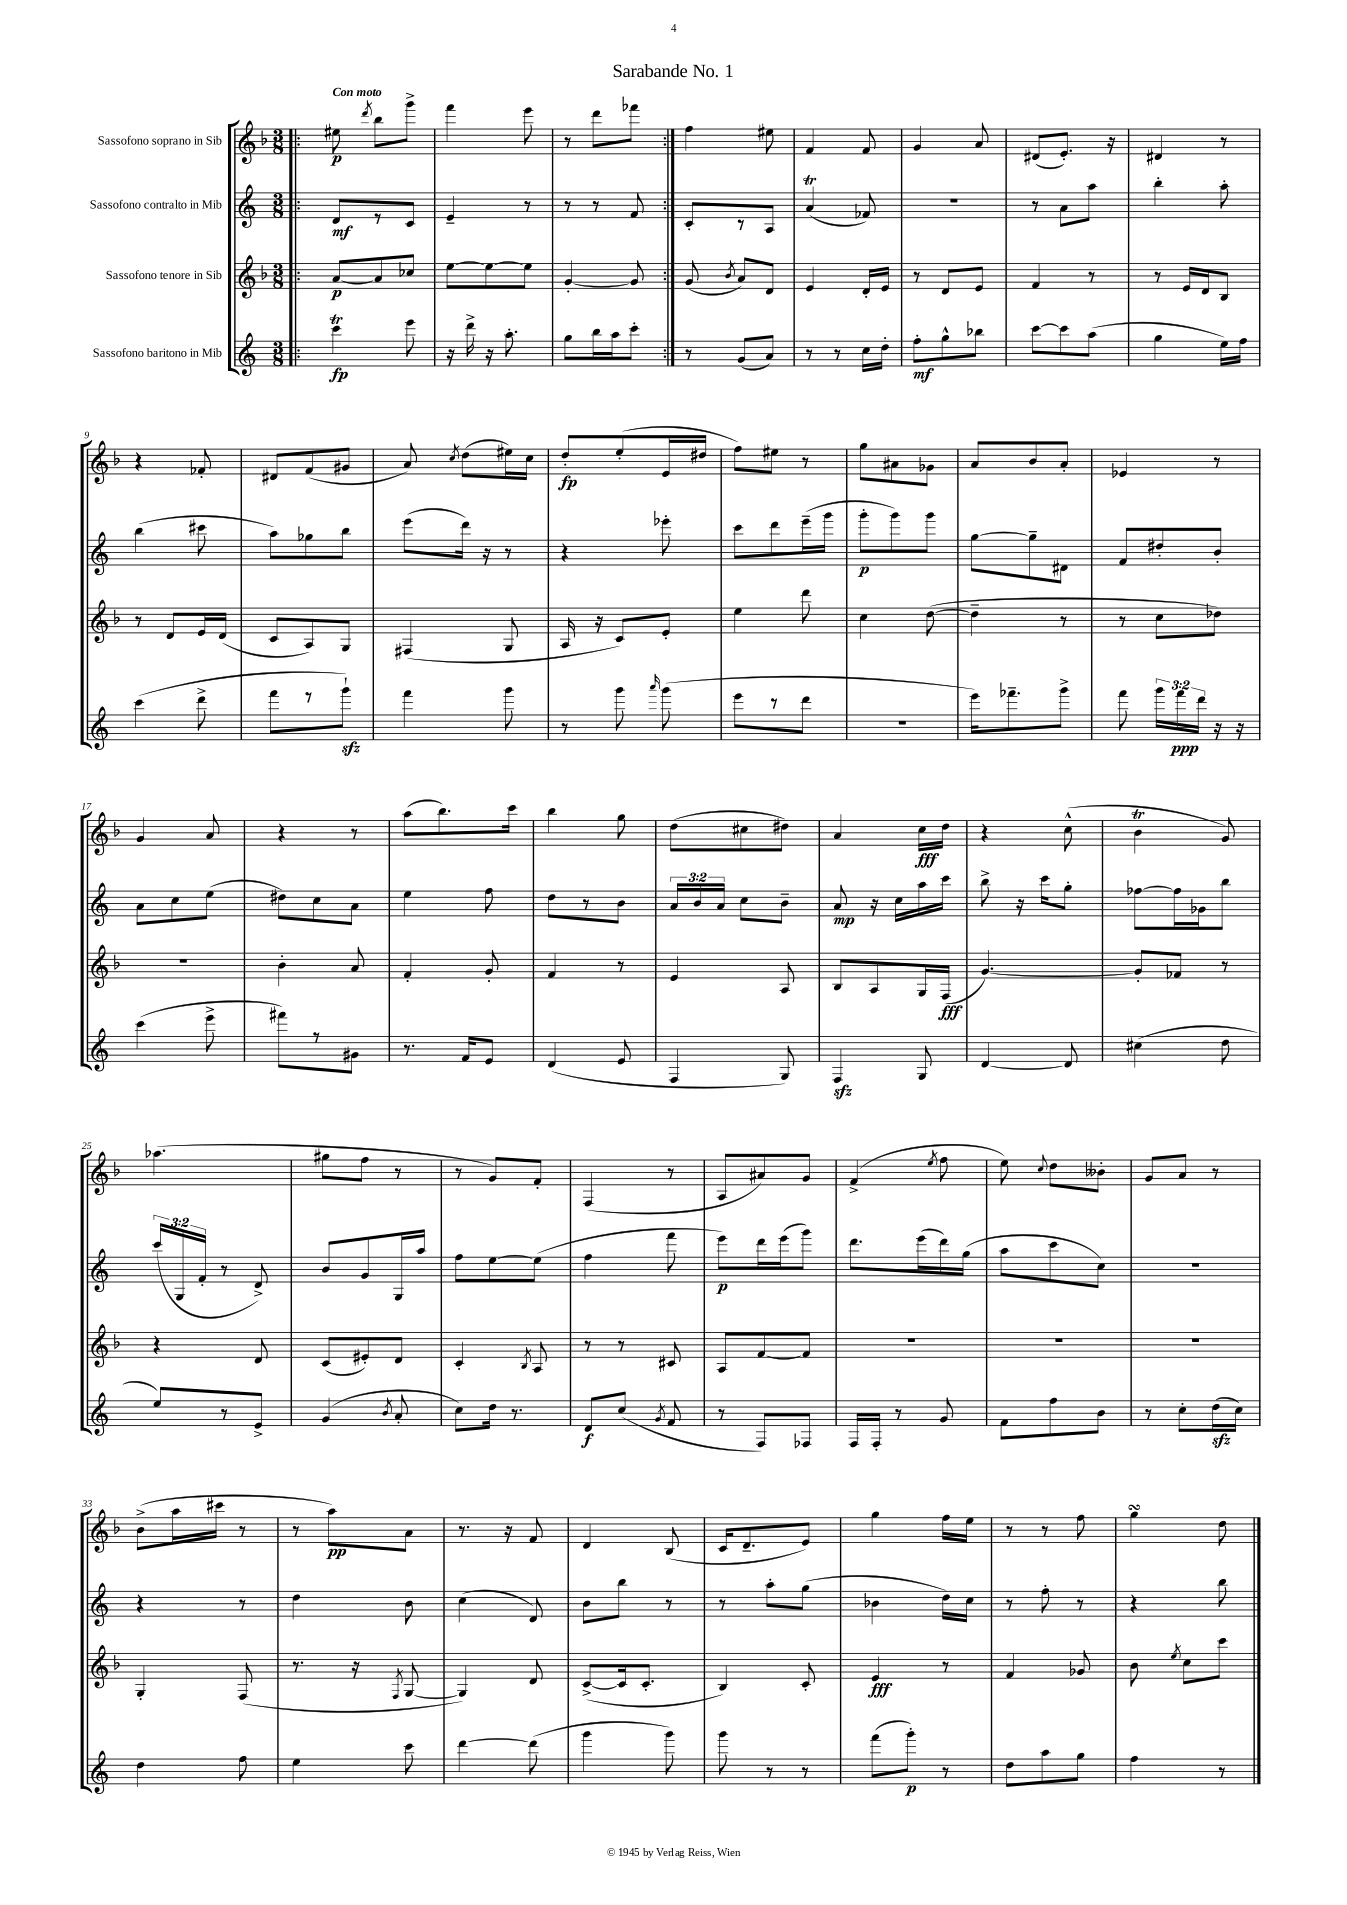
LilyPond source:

\header { title = "Sarabande No. 1" }
<<
\new StaffGroup <<
\new Staff = "s0" \with { instrumentName = "Sassofono soprano in Sib" } {
    \clef treble \key f \major \numericTimeSignature \time 3/8 \tempo "Con moto"
    \autoBeamOff \repeat volta 2 { \bar ".|:" eis''8\p \acciaccatura { d'''8 } bes''8[ g'''8]-> |
    f'''4 e'''8 |
    r8 d'''8[ fes'''8] | }
    f''4 eis''8 |
    f'4 f'8 |
    g'4 a'8 |
    dis'8[( e'8.]-.) r16 |
    dis'4 r8 |
    r4 fes'8-. |
    dis'8[ f'8( gis'8] |
    a'8) \acciaccatura { c''8 } d''8[( eis''16) c''16] |
    d''8[-.\fp e''8-.( e'16 dis''16] |
    f''8[) eis''8] r8 |
    g''8[ ais'8 ges'8] |
    a'8[ bes'8 a'8]-. |
    ees'4 r8 |
    g'4 a'8 |
    r4 r8 |
    a''8[( bes''8.) c'''16] |
    bes''4 g''8 |
    d''8[( cis''8 dis''8]) |
    a'4 c''16[\fff d''16] |
    r4 c''8-^( |
    bes'4\trill g'8) |
    aes''4.( |
    gis''8[ f''8] r8 |
    r8 g'8[) f'8]-. |
    f4( r8 |
    a8[ ais'8) g'8] |
    f'4->( \acciaccatura { e''8 } f''8 |
    e''8) \appoggiatura { c''8 } d''8[ beses'8]-. |
    g'8[ a'8] r8 |
    bes'8[->( a''16 cis'''16] r8 |
    r8 a''8[\pp) a'8] |
    r8. r16 f'8 |
    d'4 bes8( |
    c'16[ d'8.-- e'8]) |
    g''4 f''16[ e''16] |
    r8 r8 f''8 |
    g''4\turn d''8 \bar "|." |
}
\new Staff = "s1" \with { instrumentName = "Sassofono contralto in Mib" } {
    \clef treble \key c \major \numericTimeSignature \time 3/8 \override Staff.TupletNumber.text = #tuplet-number::calc-fraction-text
    \autoBeamOff \repeat volta 2 { \bar ".|:" d'8[\mf r8 c'8] |
    e'4-- r8 |
    r8 r8 f'8 | }
    c'8[-. r8 a8] |
    a'4\trill( fes'8) |
    R4. |
    r8 a'8[ a''8] |
    b''4-. a''8-. |
    b''4( cis'''8 |
    a''8[) ges''8 b''8] |
    e'''8[( d'''16]) r16 r8 |
    r4 ees'''8-. |
    c'''8[ d'''8 e'''16--( g'''16] |
    g'''8[-.\p g'''8) g'''8] |
    g''8[~ g''8-- dis'8] |
    f'8[ dis''8-. b'8]-. |
    a'8[ c''8 e''8]( |
    dis''8[) c''8 a'8] |
    e''4 f''8 |
    d''8[ r8 b'8] |
    \tuplet 3/2 { a'16[ b'16 a'16] } c''8[ b'8]-- |
    a'8\mp r16 c''16[ a''16 c'''16] |
    b''8-> r16 c'''16[ g''8]-. |
    fes''8[~ fes''16 ges'16 b''8] |
    \tuplet 3/2 { c'''16[( g16 f'16]-. } r8 d'8->) |
    b'8[ g'8 g16 a''16] |
    f''8[ e''8~ e''8]( |
    f''4 f'''8 |
    e'''8[\p) d'''16 e'''16( g'''8]) |
    d'''8.[ e'''16( d'''16) g''16]( |
    a''8[ c'''8 c''8]) |
    R4. |
    r4 r8 |
    d''4 b'8 |
    c''4( d'8) |
    b'8[ b''8] r8 |
    r8 a''8[-. g''8]( |
    bes'4 d''16[) c''16] |
    r8 f''8-. r8 |
    r4 b''8 \bar "|." |
}
\new Staff = "s2" \with { instrumentName = "Sassofono tenore in Sib" } {
    \clef treble \key f \major \numericTimeSignature \time 3/8
    \autoBeamOff \repeat volta 2 { \bar ".|:" a'8[~\p a'8 ces''8] |
    e''8[~ e''8~ e''8] |
    g'4~-. g'8 | }
    g'8( \acciaccatura { bes'8 } a'8[) d'8] |
    e'4 d'16[-. e'16] |
    r8 d'8[ e'8] |
    f'4 r8 |
    r8 e'16[ d'16 bes8] |
    r8 d'8[ e'16 d'16]( |
    c'8[ a8) g8] |
    fis4( g8 |
    a16 r16 c'8[) e'8]-. |
    e''4 d'''8 |
    c''4 d''8~( |
    d''4-- r8 |
    r8 c''8[ des''8]) |
    R4. |
    bes'4-. a'8 |
    f'4-. g'8-. |
    f'4 r8 |
    e'4 a8 |
    bes8[ a8 g16 f16]\fff( |
    g'4.~) |
    g'8[-. fes'8] r8 |
    r4 d'8 |
    c'8[( eis'8-.) d'8] |
    c'4-. \acciaccatura { bes8 } a8 |
    r8 r8 cis'8 |
    a8[ f'8~ f'8] |
    R4. |
    R4. |
    R4. |
    g4-. f8( |
    r8. r16 \acciaccatura { f8 } g8~ |
    g4) d'8 |
    c'8[~->( c'16 c'8.]-. |
    bes4) c'8-. |
    e'4\fff r8 |
    f'4 ges'8 |
    bes'8 \acciaccatura { e''8 } c''8[ c'''8] \bar "|." |
}
\new Staff = "s3" \with { instrumentName = "Sassofono baritono in Mib" } {
    \clef treble \key c \major \numericTimeSignature \time 3/8 \override Staff.TupletNumber.text = #tuplet-number::calc-fraction-text
    \autoBeamOff \repeat volta 2 { \bar ".|:" c'''4\trill\fp e'''8 |
    r16 d'''16-> r16 a''8.-. |
    g''8[ b''16 a''16 c'''8]-. | }
    r8 g'8[( a'8]) |
    r8 r8 c''16[ d''16]-. |
    f''8[-.\mf g''8-^ bes''8] |
    c'''8[~ c'''8 a''8]( |
    g''4 e''16[) f''16] |
    c'''4( d'''8-> |
    f'''8[ r8 g'''8]-!\sfz) |
    f'''4 g'''8 |
    r8 g'''8 \grace { a'''16 } g'''8( |
    e'''8[ r8 d'''8] |
    r4. |
    e'''16[) fes'''8.-- g'''8]-> |
    f'''8 \tuplet 3/2 { g'''16[ f'''16\ppp d'''16] } r16 r16 |
    c'''4( e'''8-> |
    fis'''8[) r8 gis'8] |
    r8. f'16[ e'8] |
    d'4( e'8 |
    f4 g8) |
    f4\sfz g8 |
    d'4~ d'8 |
    cis''4( d''8 |
    e''8[) r8 e'8]-> |
    g'4( \acciaccatura { b'8 } a'8-. |
    c''8[) d''16] r8. |
    d'8[\f c''8]( \acciaccatura { g'8 } f'8 |
    r8 f8[) fes8] |
    f16[ f16]-. r8 g'8 |
    f'8[ f''8 b'8] |
    r8 c''8[-. d''16\sfz( c''16]) |
    d''4 f''8 |
    e''4 c'''8 |
    d'''4~ d'''8( |
    g'''4 g'''8) |
    g'''8 r8 r8 |
    f'''8[( g'''8]-.\p) r8 |
    d''8[ a''8 g''8] |
    f''4 r8 \bar "|." |
}
>>
>>
